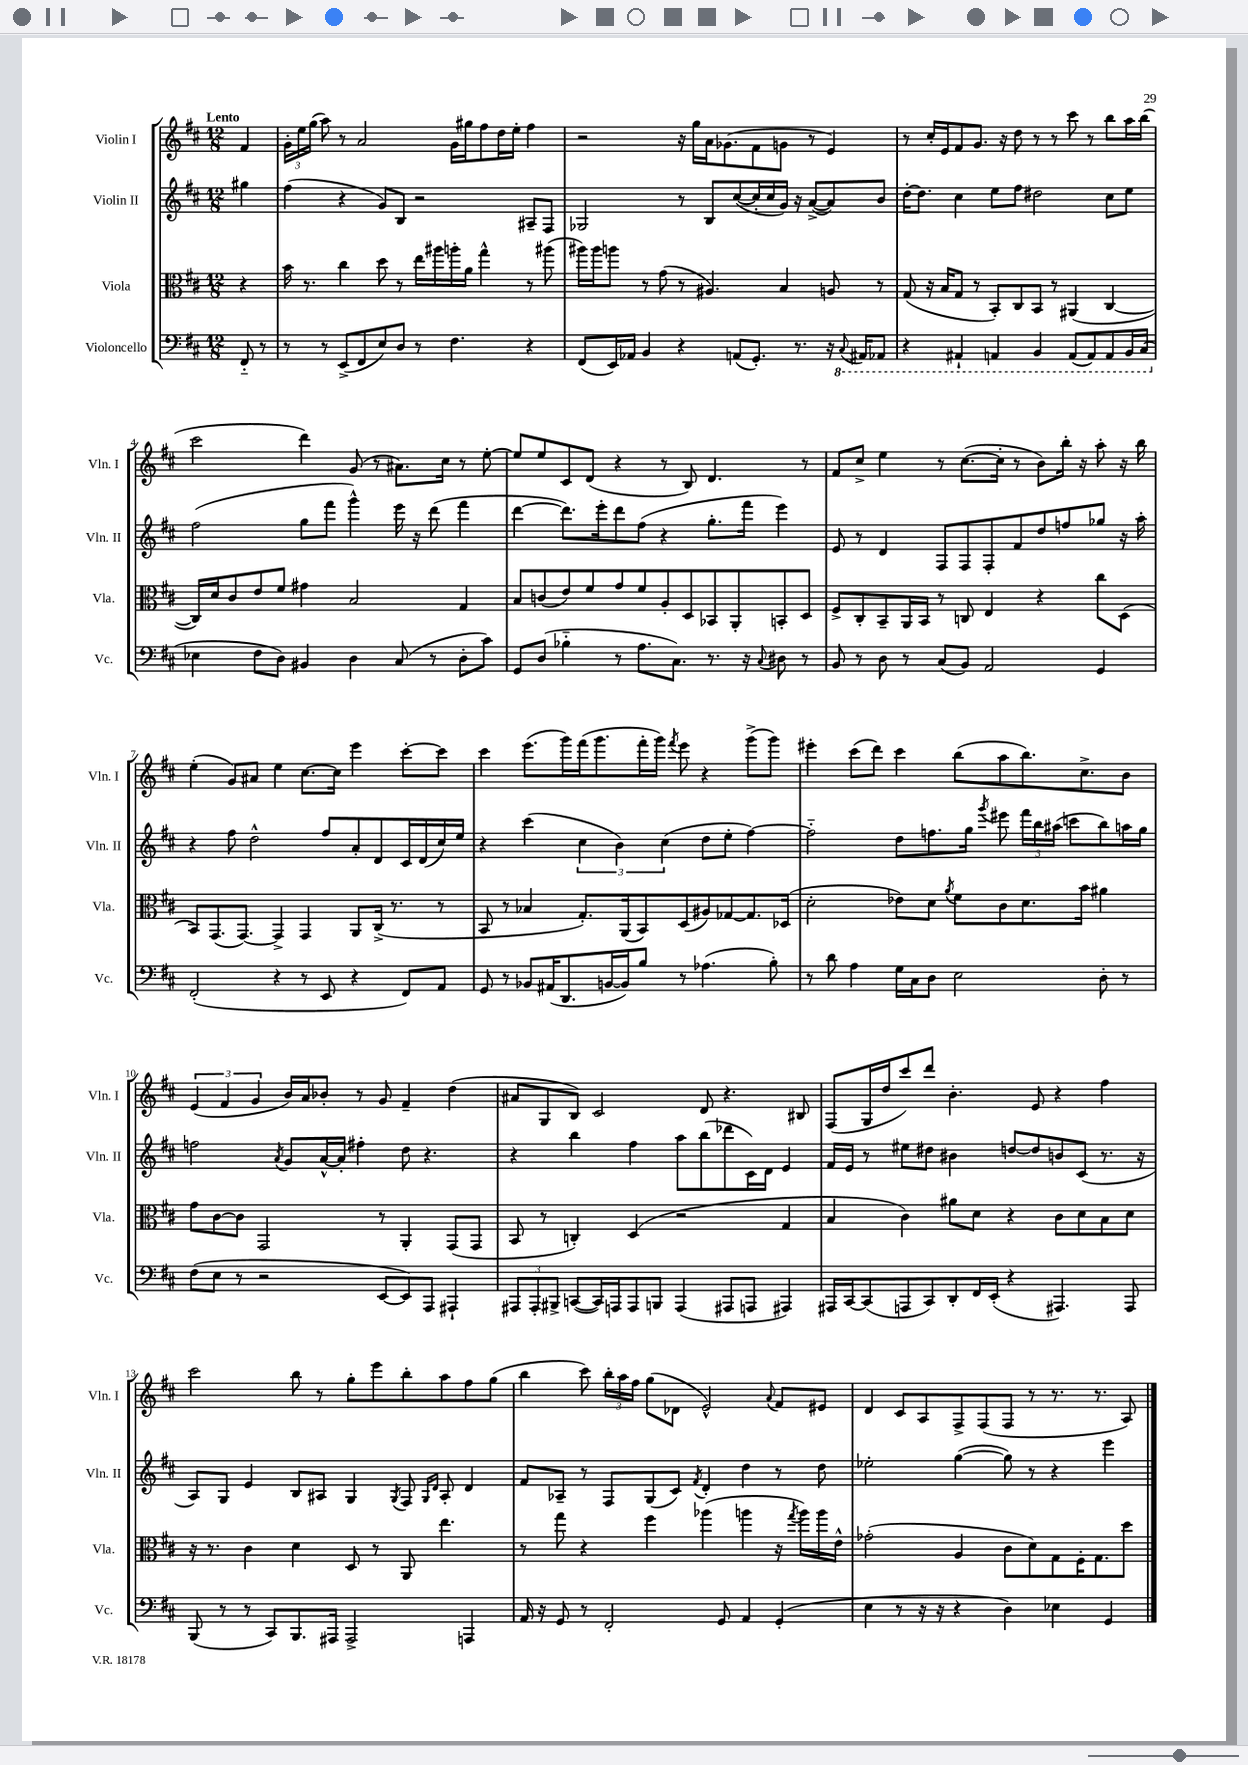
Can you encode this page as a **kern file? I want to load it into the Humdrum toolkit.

**kern	**kern	**kern	**kern
*staff4	*staff3	*staff2	*staff1
*clefF4	*clefC3	*clefG2	*clefG2
*k[f#c#]	*k[f#c#]	*k[f#c#]	*k[f#c#]
*M12/8	*M12/8	*M12/8	*M12/8
8FF#'~/	4r	4gg#\	4f#/
8r	.	.	.
=	=	=	=
8r	16b\	(4ff#\	24g'\LL
.	.	.	24ee\
.	8.r	.	.
.	.	.	(24gg\JJ
8r	.	.	8aa\)
(8EE^/L	4cc#\	4r	8r
8FF#/	.	.	2a/
8E/)	8dd\	8g/L)	.
8D/J	8r	8B/J	.
8r	16ee\LL	2r	.
.	16aa#\	.	.
4.F#\	16aa'\	.	16g\LL
.	16a\JJ	.	16gg#\J
.	4gg^^\	.	8ff#\
.	.	.	16dd\L
.	.	.	16ee'\JJ
4r	8r	8A#~/L	4ff#\
.	(8aa#\	8F#/J	.
=	=	=	=
(8FF#/L	16aa#\LL)	2G-/	2r
.	16aa#\J	.	.
16EE/L)	8aa\J	.	.
16AA-/JJ	.	.	.
4BB/	8r	.	.
.	(8g\	.	.
4r	8r	8r	16r
.	.	.	16gg\LL
.	4.A#/)	8B/L	16a\J
.	.	.	(8.g-\
(8AA/L	.	([8cc#/	.
8.GG'/J)	.	16cc#'/]L	8f#\
.	.	16cc#/	.
.	4B/	16g/JJ)	8g\J
8.r	.	16r	.
.	.	([8a^/L	8r
16r	8A/	8a/])	4e/)
8qqCC#/	.	.	.
16AAA#/LK	.	.	.
8AAA-/J	8r	8b/J	.
=	=	=	=
4r	(8G/	[16dd'\LK	8r
.	.	8.dd\]J	.
.	16r	.	16cc#'/LL
.	16B/LK	.	16e/J
4AAA#`/	8G/J	4cc#\	8f#/
.	8r	.	8.g/J
4AAA/	8BB'/L)	8ee\L	.
.	.	.	16r
.	8C#/	8ff#\J	8dd\
4BBB/	8BB/J	2dd#\	8r
.	8r	.	8r
(8AAA/L	(4AA#/	.	8ccc#\
8AAA/)	.	.	8r
8AAA/	[4C#/	8cc#\L	8bb\L
16BBB/L	.	8ee\J	16aa\L
(16CC#/JJ	.	.	(16bb\JJ
=	=	=	=
4E-\	16C#/]LL)	(2ff#\	2ccc#\
.	16d/J	.	.
.	8c#/	.	.
8F#\L	8e/	.	.
8D\J)	8f#/J	.	.
4BB#/	4g#\	8gg\L	4ddd\)
.	.	8fff#\J	.
4D\	2B/	4ggg^^\)	(8g/
.	.	.	8r
(8C#/	.	16eee\	8.a#\L)
.	.	16r	.
8r	.	(8ddd\	.
.	.	.	16cc#\Jk
8D'\L	4G/	4fff#\	8r
8c#\J)	.	.	[8ee'\
=	=	=	=
8GG/L	8B/L	[4ddd\	8ee/]L
(8D/J	(8c/	.	8ee/
4B-'~\	8e/)	8.ddd\]L)	8c#/
.	8f#/	.	(8d/J
.	.	16eee'\k	.
8r	8g/	8ddd\	4r
8.A\L	8f#/	(8ff#\J	.
.	8A'/	4r	8r
8.C#\J)	.	.	.
.	8D/	.	8B/)
8.r	8BB-/	8.gg'\L	4.d/
.	8AA'/	.	.
16r	.	16fff#\Jk	.
8qqC#/	.	.	.
8D#\	8BB'/	4eee\)	.
8r	8D/J	.	8r
=	=	=	=
8BB/	8F#^/L	8e/	8f#/L
8r	8C#'/	8r	8cc#^/J
8D\	8BB~/	4d/	4ee\
8r	16AA/L	.	.
.	16BB/JJ	.	.
(8C#/L	8r	8F#/L	8r
8BB/J)	8C/	8F#/	([8.cc#\L
2AA/	4E/	8F#'/	.
.	.	.	16cc#'\]Jk
.	.	8f#/	8r
.	4r	8dd/	8b\L)
.	.	8ff/	16bb'\Jk
.	.	.	16r
4GG/	8cc#\L	8gg-/J	8aa'\
.	(8D\J	16r	16r
.	.	16aa'\	16bb\
=	=	=	=
(2FF#'/	8BB/L)	4r	(4ee'\
.	(8.GG/	.	.
.	.	8ff#\	8g/L)
.	[8.GG/J)	.	.
.	.	2dd^^\	8a#/J
4r	4GG^/]	.	4ee\
8r	4GG/	.	[8.cc#\L
8EE/	.	8ff#/L	.
.	.	.	16cc#\]Jk
4r	8AA/L	8a'/	4eee\
.	(16C#^/Jk	8d/	.
.	8.r	.	.
8FF#/L)	.	16c#/L	[8ccc#'\L
.	.	(16d/	.
8AA/J	8r	16cc#/)	8ccc#\]J
.	.	16ee/JJ	.
=	=	=	=
8GG/	8BB/	4r	4ccc#\
8r	8r	.	.
8BB-/L	4B-/	(4ccc#\	(8.eee\L
(16AA#/K	.	.	.
8.DD/	.	.	16ggg\L)
.	8.G'/L)	6cc#\	(16fff#\J
.	.	.	8.ggg\
[16BB/L	.	.	.
.	.	6b\)	.
16BB/]J)	(16AA/k	.	.
8B/J	8BB/)	.	16fff#'\L
.	.	.	16ggg\JJ)
.	.	(6cc#\	.
.	.	.	8qfff#/
8r	(8D/	.	8eee\
(4.A-\	8A#/)	8dd\L	4r
.	[8G-/	8ee'\J	.
.	8.G-/]	[4ff#\)	(8ggg^\L
8B'\)	.	.	8ggg\J)
.	(16D-/Jk	.	.
=	=	=	=
8r	2d'\	2ff#'~\]	4eee#'\
8d\	.	.	.
4A\	.	.	(8ccc#\L
.	.	.	8ddd\J)
16G\LL	8e-\L)	8dd\L	4ccc#\
16C#\J	.	.	.
8D\J	8d\J	8.ff\	.
.	8qa/	.	.
2E\	8f#\L	.	(8bb\L
.	.	16gg\Jk	.
.	.	8qggg/	.
.	8c#\	8eee#\	8aa\
.	8.d\	24fff#\LL	8.bb\)
.	.	24bb\	.
.	.	(24aa#\JJ	.
.	.	8ccc\L	.
.	16b\Jk	.	8.cc#^\
8D'\	4a#\	8bb\)	.
8r	.	16aa\L	8b\J
.	.	16gg\JJ	.
=	=	=	=
(8F#\L	8g\L	2ff\	(6e/
8E\J	[8c#\	.	.
.	.	.	6f#/
8r	8c#\]J	.	.
.	.	.	6g/
2r	2GG/	.	.
.	.	8qa/	.
.	.	8g/L	16b/LL)
.	.	.	16a/J
.	.	[16a^^/L	8b-'/J
.	.	16a'/]JJ	.
.	.	4ff#'\	8r
[8EE/L	8r	.	8g/
8EE/])	4AA'/	8dd\	4f#~/
8AAA/J	.	4.r	.
4AAA#`/	(8GG/L	.	(4dd\
.	8GG/J	.	.
=	=	=	=
12AAA#/L	8BB/	4r	8a#/L
12AAA#'/	.	.	.
.	8r	.	8G/
12BBB#^/J	.	.	.
([8CC/L	4C'/)	4bb\	8B/J)
16CC/]L)	.	.	2c#/
16AAA/J	.	.	.
8AAA/	(4D/	4ff#\	.
8BBB/J	.	.	.
(4AAA/	2r	8aa\L	.
.	.	(8bb\	8d/
8AAA#/L	.	8ddd-\	4.r
8AAA/J	.	16c#\L)	.
.	.	16d\JJ	.
4AAA#/)	4G/	4e/	.
.	.	.	8B#/
=	=	=	=
16AAA#/LL	4B/	16f#/LL	(8F#/L
[16CC#/J	.	16e/JJ	.
(8CC#/]	.	8r	16G/L
.	.	.	16dd/J
8AAA/	4c#\)	8ee#\L	8ccc#/)
8CC#/)	.	8dd#\J	8ddd/J
8DD'/	8a#\L	4b#\	4.b'\
16FF#/L	8d\J	.	.
(16EE'/JJ	.	.	.
4r	4r	[8dd/L	.
.	.	8dd/]	8e/
4.AAA#/)	8c#\L	8b/	4r
.	8d\	(8c#/J	.
.	8B\	8.r	4ff#\
8AAA#/	8d\J	.	.
.	.	16r	.
=	=	=	=
(8BBB/	16r	8A/L)	2ccc#\
.	8.r	.	.
8r	.	8G/J	.
8r	4c#\	4e/	.
8CC#/L)	.	.	.
8.BBB/	4d\	8B/L	8bb\
.	.	8A#/J	8r
16AAA#/Jk	.	.	.
2AAA#^/	8D/	4G/	8gg'\L
.	8r	.	8eee\
.	.	8qG/	.
.	8AA/	8F#/	8bb'\
.	.	16qqG/LL	.
.	.	16qqd/JJ	.
.	4.ee\	8A#'/	8aa\
4AAA/	.	4d/	8ff#\
.	.	.	(8gg\J
=	=	=	=
16AA/	8r	8f#/L	4bb\
16r	.	.	.
8GG/	8gg\	8A-~/J	.
8r	4r	8r	8ccc#\)
2FF#'/	.	8F#/L	24bb'\LL
.	.	.	24aa\
.	.	.	24ff#\JJ
.	4ff#\	(8G/	(8gg\L
.	.	8c#/J)	8d-\J
.	.	8qf#/	.
.	(4aa-\	4d'/	2e^^/)
8GG/	.	.	.
4AA/	4aa\	4dd\	.
.	.	.	8qqa/
(4GG'/	16r	8r	8f#/L
.	8qgg/	.	.
.	16aa\LL)	.	.
.	16aa\	8dd\	8e#/J
.	16e^^\JJ	.	.
=	=	=	=
4E\	(2g-'\	2ee-'\	4d/
8r	.	.	8c#/L
16r	.	.	8A/
16r	.	.	.
4r	4A/	([4gg\	8F#^/
.	.	.	(8F#/
4D\)	8c#\L	8gg\])	8F#/J
.	8d\)	8r	8r
4E-\	8G\	4r	8.r
.	16F#'\K	.	.
.	8.G\	.	8.r
4GG/	.	4eee\	.
.	8dd\J	.	8A/)
==	==	==	==
*-	*-	*-	*-
